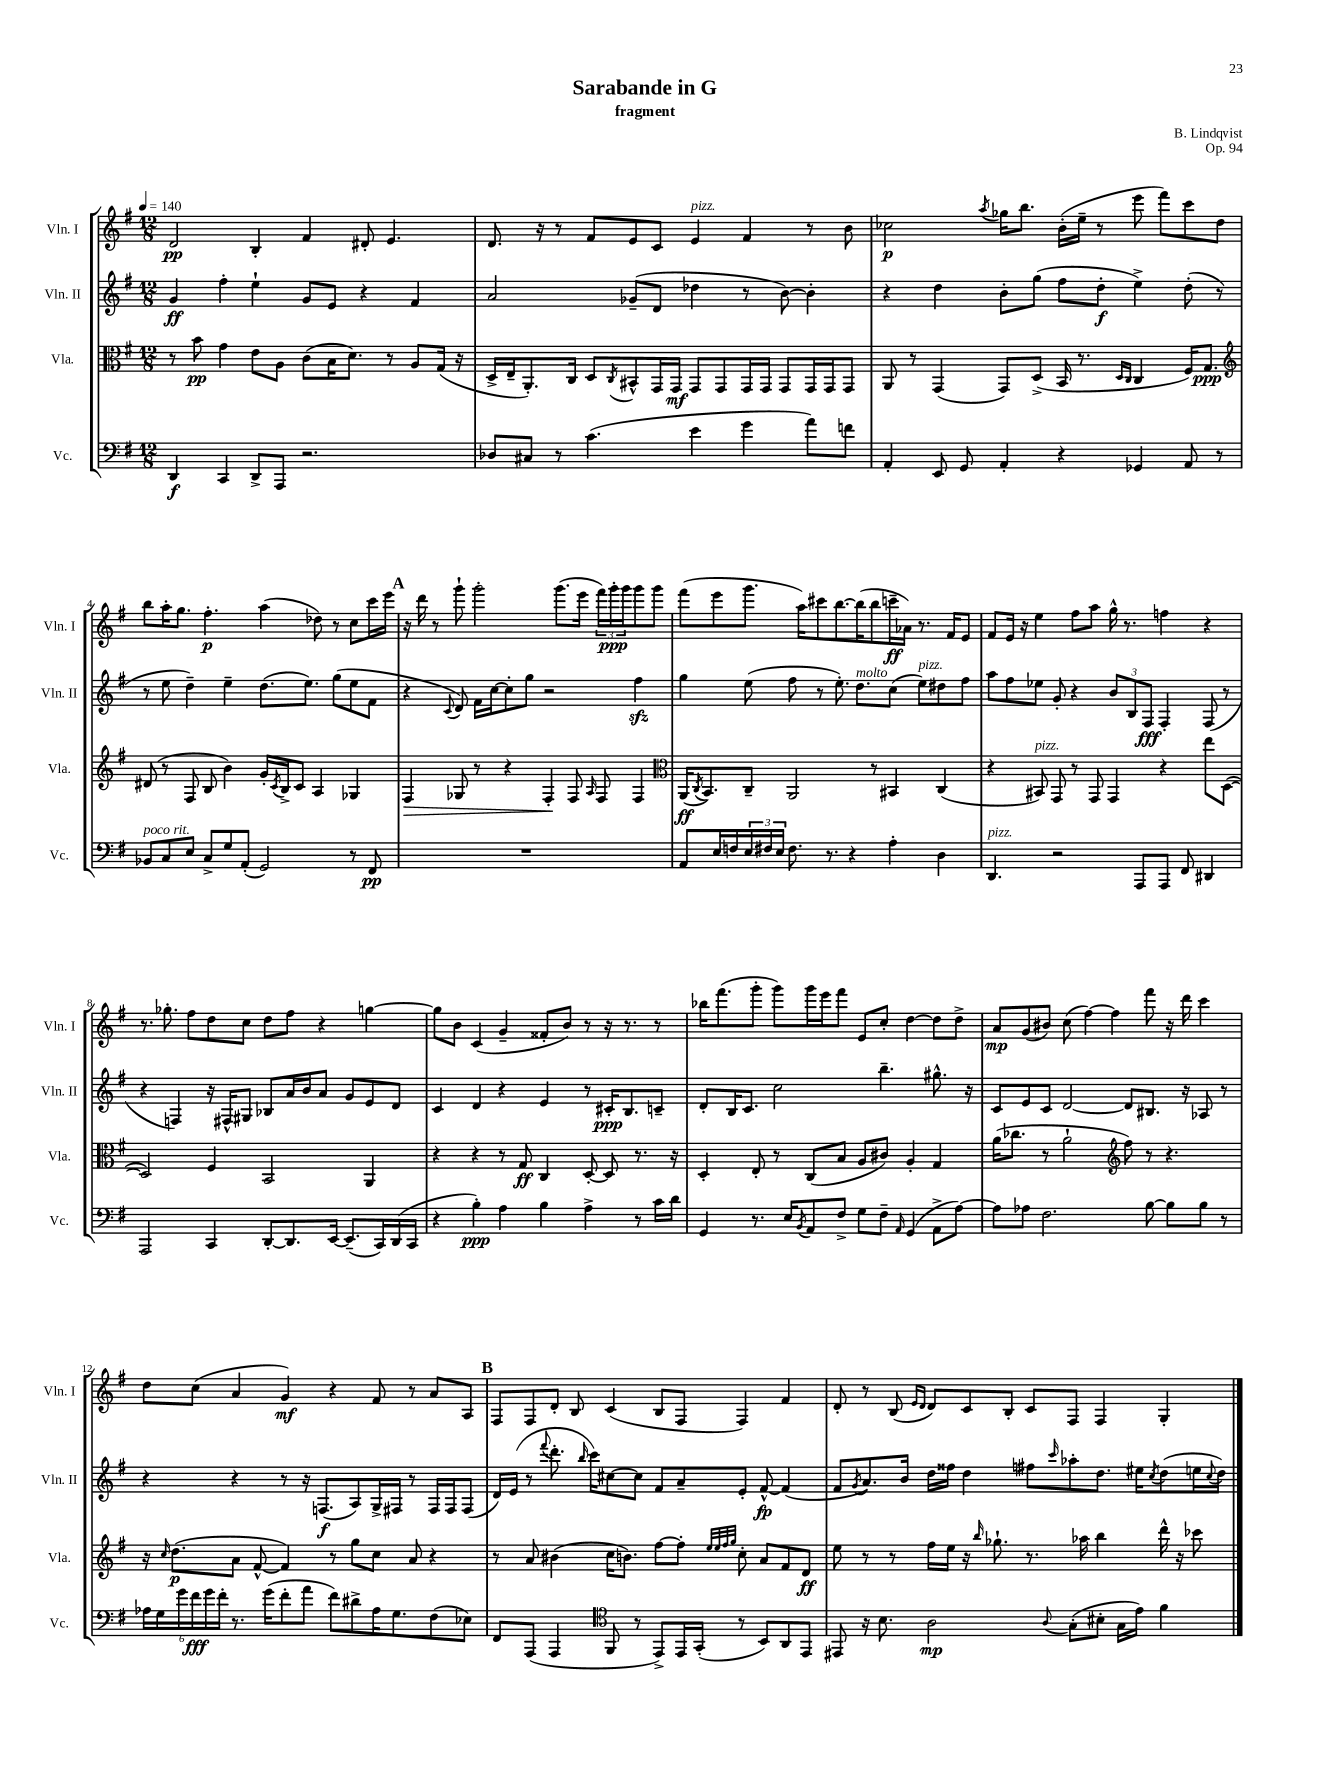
\header { title = "Sarabande in G" composer = "B. Lindqvist" subtitle = "fragment" opus = "Op. 94" }
<<
\new StaffGroup <<
\new Staff = "s0" \with { instrumentName = "Vln. I" shortInstrumentName = "Vln. I" } {
    \clef treble \key g \major \numericTimeSignature \time 12/8 \tempo 4 = 140
    d'2\pp b4-. fis'4 dis'8-. e'4. |
    d'8. r16 r8 fis'8 e'8 c'8 e'4^\markup { \italic "pizz." } fis'4 r8 b'8 |
    ces''2\p \acciaccatura { a''8 } ges''16 b''8. b'16-.( e''16-- r8 e'''8 fis'''8) c'''8 d''8 |
    b''8 a''16-. g''8. fis''4.-.\p a''4( des''8) r8 c''8 c'''16 e'''16 |
    \mark \markup { \bold "A" } r16 d'''16 r8 g'''8-! g'''2-. g'''8.( e'''16 \tuplet 3/2 { fis'''16) g'''16-.\ppp g'''16 } g'''8 g'''8 |
    fis'''8( e'''8 g'''8. a''16) cis'''8 b''8.~ b''16( b''8 c'''16--\ff aes'16) r8. fis'16 e'8 |
    fis'8 e'16 r16 e''4 fis''8 a''8 g''16-^ r8. f''4 r4 |
    r8. ges''8.-. fis''8 d''8 c''8 d''8 fis''8 r4 g''4~ |
    g''8 b'8 c'4( g'4-- fisis'8-. b'8) r8 r16 r8. r8 |
    bes''16 fis'''8.( g'''8-. g'''8) g'''16 e'''16 fis'''8 e'8 c''8-. d''4~ d''8 d''8-> |
    a'8\mp g'8( bis'8) c''8( fis''4~) fis''4 fis'''8 r16 d'''16 c'''4 |
    d''8 c''8( a'4 g'4\mf) r4 fis'8 r8 a'8 a8 |
    \mark \markup { \bold "B" } fis8 fis8 d'8-. b8 c'4( b8 fis8 fis4) fis'4 |
    d'8-. r8 b8( \grace { e'16 d'16 } d'8) c'8 b8-. c'8 fis8 fis4 g4-. \bar "|." |
}
\new Staff = "s1" \with { instrumentName = "Vln. II" shortInstrumentName = "Vln. II" } {
    \clef treble \key g \major \numericTimeSignature \time 12/8
    g'4\ff fis''4-. e''4-! g'8 e'8 r4 fis'4 |
    a'2 ges'8--( d'8 des''4 r8 b'8~) b'4-. |
    r4 d''4 b'8-. g''8( fis''8 d''8-.\f e''4->) d''8-.( r8 |
    r8 e''8 d''4--) e''4-- d''8.( e''8.) g''8( e''8 fis'8 |
    \mark \markup { \bold "A" } r4 \appoggiatura { c'8 } d'8) fis'16 c''16~ c''8-. g''8 r2 fis''4\sfz |
    g''4 e''8( fis''8 r8 e''8.-.) d''8.^\markup { \italic "molto" } c''8( e''8^\markup { \italic "pizz." }) dis''8 fis''8 |
    a''8 fis''8 ees''8 g'8-. r4 \tuplet 3/2 { b'8 b8 fis8\fff } fis4-. fis8( r8 |
    r4 f4) r16 fis16-^ gis8 bes8 a'16 b'16 a'8 g'8 e'8 d'8 |
    c'4 d'4 r4 e'4 r8 cis'16-.\ppp b8. c'8-- |
    d'8-. b16 c'8. c''2 b''4.-- gis''8.-^ r16 |
    c'8 e'8 c'8 d'2~ d'8 bis8. r16 aes8 r8 |
    r4 r4 r8 r16 f8.\f( a8) g16-> fis16 r8 fis16 fis16 fis8( |
    \mark \markup { \bold "B" } d'16) e'16( r8 \appoggiatura { fis'''8 } d'''8.-. \grace { b''16 } c'''16) cis''8~ cis''8 fis'8 a'8-- e'8-. fis'8~-^\fp fis'4( |
    fis'8 \acciaccatura { g'8 } a'8.) b'16 d''16 fisis''16 d''4 fis''8 \grace { c'''16 } aes''8-. d''8. eis''16 \acciaccatura { c''8 } d''8( e''16 \appoggiatura { c''8 } d''16) \bar "|." |
}
\new Staff = "s2" \with { instrumentName = "Vla." shortInstrumentName = "Vla." } {
    \clef alto \key g \major \numericTimeSignature \time 12/8
    r8 b'8\pp g'4 e'8 a8 c'8( b16 d'8.) r8 a8 g16( r16 |
    d16-> e16-- a,8.-.) c16 d8 \acciaccatura { c8 } bis,8-^ g,16 g,16\mf g,8 g,8 g,16 g,16 g,8 g,16 g,16 g,8 |
    a,8 r8 g,4( g,8) d8->( b,16 r8. \grace { d16 c16 } c4 fis16) g8.\ppp |
    \clef treble dis'8( r8 fis8 b8 b'4) g'16-. \acciaccatura { c'8 } b16-> c'8 a4 ges4 |
    \mark \markup { \bold "A" } fis4\> ges8 r8 r4 fis4-.\! fis8 \grace { a16 } fis8 fis4 |
    \clef alto a,16\ff( \acciaccatura { c8 } b,8.) c8-- a,2 r8 bis,4 c4( |
    r4 bis,8^\markup { \italic "pizz." }) g,8 r8 g,8 g,4 r4 e''8 d8~( |
    d2) fis4 b,2 a,4 |
    r4 r4 r8 g8\ff c4 d8~-. d8 r8. r16 |
    d4-. e8-. r8 c8( b8 a8 cis'8) a4-. g4 |
    a'16( ces''8. r8 a'2-! \clef treble fis''8) r8 r4. |
    r16 \grace { c''16 } d''8.\p( a'8 fis'8~-^ fis'4) r8 g''8 c''8 a'8 r4 |
    \mark \markup { \bold "B" } r8 a'8 bis'4( c''16 b'8.) fis''8~ fis''8-. \grace { e''32 e''32 fis''32 g''32 } c''8-. a'8 fis'8 d'8\ff |
    e''8 r8 r8 fis''16 e''16 r16 \grace { b''16 } ges''8.-! r8. aes''16 b''4 d'''16-^ r16 ces'''8 \bar "|." |
}
\new Staff = "s3" \with { instrumentName = "Vc." shortInstrumentName = "Vc." } {
    \clef bass \key g \major \numericTimeSignature \time 12/8
    d,4\f c,4 d,8-> a,,8 r2. |
    des8 cis8 r8 c'4.( e'4 g'4 a'8) f'8 |
    a,4-. e,8 g,8 a,4-. r4 ges,4 a,8 r8 |
    bes,8^\markup { \italic "poco rit." } c8 e8 c8-> g8 a,8-.( g,2) r8 fis,8\pp |
    \mark \markup { \bold "A" } R1. |
    a,8 e16 f16 \tuplet 3/2 { e16 fis16 e16 } fis8. r8. r4 a4-. d4 |
    d,4.^\markup { \italic "pizz." } r2 a,,8 a,,8 fis,8 dis,4 |
    a,,2 c,4 d,8~-. d,8. e,16~ e,8.--( c,16) d,16( c,16 |
    r4 b4-.\ppp) a4 b4 a4-> r8 c'16 d'16 |
    g,4 r8. e16 \acciaccatura { b,8 } a,8 fis8-> g8 fis8-- \grace { a,16 } g,4( a,8-> a8~) |
    a8 aes8 fis2. b8~ b8 b8 r8 |
    \tuplet 6/4 { aes16 g16 g'16 fis'16\fff g'16 fis'16-. } r8. g'16( fis'8-. a'8 fis'8) dis'8-> aes16 g8. fis8( ees8) |
    \mark \markup { \bold "B" } fis,8 a,,8( a,,4 \clef tenor fis,8 r8 e,8->) e,16 g,16-.( r8 b,8) a,8 e,8 |
    eis,8 r16 b8. a2\mp \appoggiatura { a8 } g8-.( bis8-. g16 e'16) fis'4 \bar "|." |
}
>>
>>
